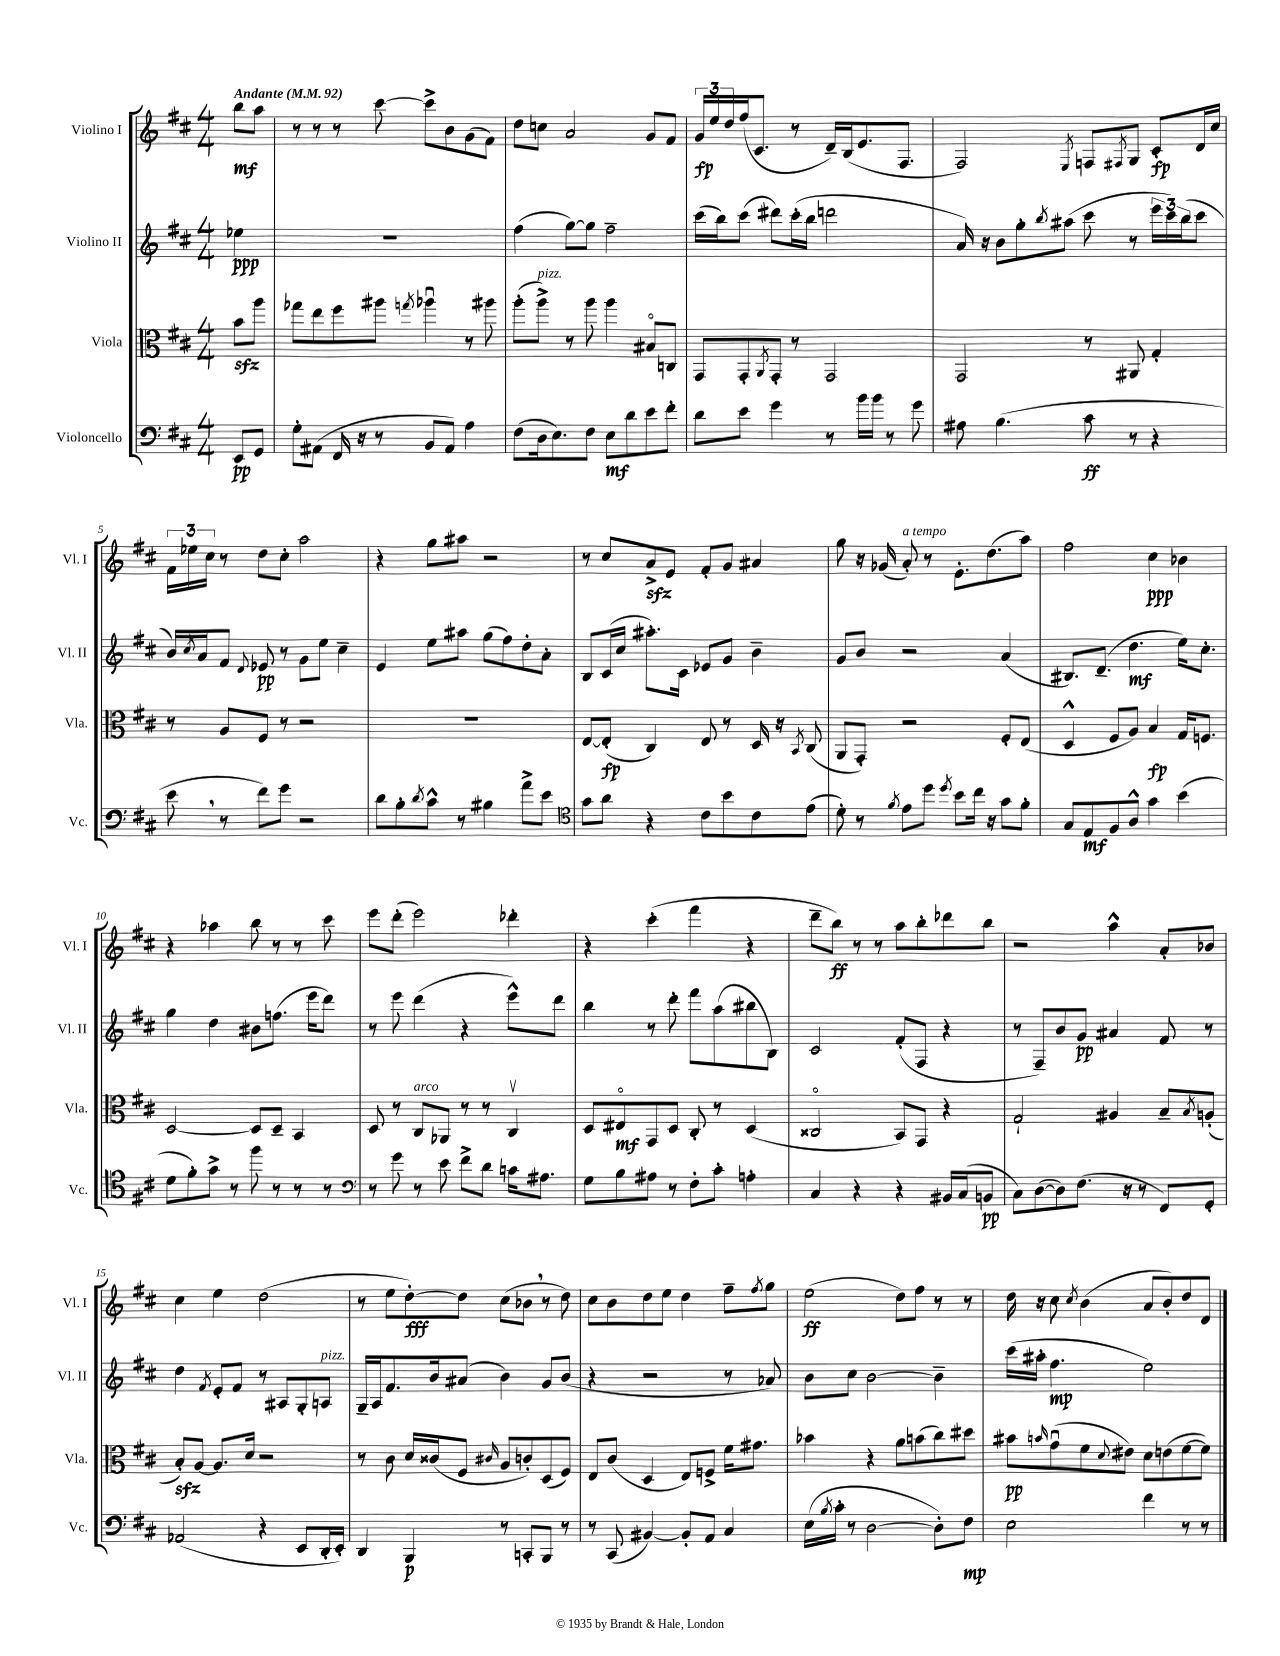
<<
\new StaffGroup <<
\new Staff = "s0" \with { instrumentName = "Violino I" shortInstrumentName = "Vl. I" } {
    \clef treble \key d \major \numericTimeSignature \time 4/4 \partial 4 \tempo "Andante" 4 = 92
    b''8\mf a''8 |
    r8 r8 r8 cis'''8~ cis'''8-> b'8 g'8( fis'8) |
    d''8 c''8 a'2 g'8 fis'8 |
    \tuplet 3/2 { g'16\fp e''16 d''16 } fis''16( cis'8. r8 d'16--) b16( e'8. fis8. |
    fis2) \acciaccatura { e8 } f8 \acciaccatura { fis8 } g8 cis'8-.\fp d'16 cis''16 |
    \tuplet 3/2 { fis'16 ees''16 cis''16 } r8 d''8 cis''8-. a''2 |
    r4 g''8 ais''8 r2 |
    r8 cis''8 a'8->\sfz e'8 fis'8-. g'8 ais'4 |
    g''8 r16 ges'16( a'8-.^\markup { \italic "a tempo" }) r8 e'8.-. d''8.( a''8) |
    fis''2 cis''4\ppp bes'4 |
    r4 aes''4 b''8 r8 r8 cis'''8 |
    e'''8 d'''8-.( e'''2) des'''4-. |
    r4 cis'''4-.( fis'''4 r4 |
    d'''8-- b''8\ff) r8 r8 a''8 b''8-. des'''8 b''8 |
    r2 a''4-^ a'8-. bes'8 |
    cis''4 e''4 d''2( |
    r8 e''8 d''8~-.\fff) d''8 cis''8( bes'8 \breathe r8 d''8) |
    cis''8 b'8 d''8 e''8 d''4 fis''8-- \acciaccatura { fis''8 } g''8 |
    e''2\ff( d''8) fis''8 r8 r8 |
    d''16 r16 cis''8 \acciaccatura { cis''8 } b'4( a'8 b'8-.) d''8 d'8 \bar "|." |
}
\new Staff = "s1" \with { instrumentName = "Violino II" shortInstrumentName = "Vl. II" } {
    \clef treble \key d \major \numericTimeSignature \time 4/4 \partial 4
    ees''4\ppp |
    R1 |
    fis''4( g''8~) g''8 fis''2-- |
    cis'''16( b''16) cis'''8( dis'''8) cis'''16-.( b''16 d'''2 |
    a'16) r16 b'8 g''8-. \acciaccatura { b''8 } ais''8( cis'''8 r8 \tuplet 3/2 { e'''16 cis'''16) b''16( } cis'''8 |
    b'16) \acciaccatura { cis''8 } a'16 fis'8 \appoggiatura { d'8 } ees'8\pp r8 g'8 e''8 cis''4-- |
    e'4 e''8 ais''8 g''8( fis''8) d''8-. a'8-. |
    b8 cis'16( cis''16 ais''8.-.) cis'16 ees'8 g'8 b'4-- |
    g'8 b'8 r2 a'4( |
    bis8.) d'8.--( d''4.\mf e''16) cis''8.-. |
    g''4 d''4 bis'8 f''8.( e'''16 d'''8) |
    r8 e'''8 d'''4( r4 e'''8-^) d'''8 |
    b''4 r8 d'''8-. fis'''8 a''8( bis''8 b8) |
    cis'2 fis'8-.( fis8 r4 |
    r8 fis8--) b'8 g'8\pp ais'4 fis'8 r8 |
    d''4 \acciaccatura { fis'8 } e'8-. fis'8 r8 ais8 g8-. a8^\markup { \italic "pizz." } |
    g16-- a16 fis'8. b'16 ais'8( b'4) g'8 b'8( |
    r4 r2 r8 aes'8) |
    b'8 cis''8 b'2~ b'4-- |
    cis'''16( ais''16-. fis''4.\mp e''2) \bar "|." |
}
\new Staff = "s2" \with { instrumentName = "Viola" shortInstrumentName = "Vla." } {
    \clef alto \key d \major \numericTimeSignature \time 4/4 \partial 4
    b'8\sfz a''8 |
    ges''8 e''8 fis''8 ais''8 \acciaccatura { g''8 } aes''4\downbow r8 ais''8 |
    a''8-.( a''8->^\markup { \italic "pizz." }) r8 a''8 a''4 bis8\flageolet c8 |
    g,8 g,8-. \acciaccatura { a,8 } g,8-. r8 g,2 |
    g,2 r8 ais,8 g4-. |
    r8 a8 fis8 r8 r2 |
    R1 |
    e8~ e8-.\fp( cis4) e8 r8 d16 r16 \acciaccatura { b,8 } cis8( |
    a,8 g,8-.) r2 fis8-. e8( |
    d4-^ fis8 a8) b4\fp g16 f8. |
    d2~ d8 d8-- b,4 |
    d8 r8 cis8^\markup { \italic "arco" } aes,8 r8 r8 cis4\upbow |
    d8 eis8\flageolet\mf g,8 d8 cis8-. r8 d4( |
    cisis2\flageolet b,8) g,8 r4 |
    g2-! ais4 b8-- \acciaccatura { b8 } a8-.( |
    b8-.\sfz) a8~ a8. d'16 r2 |
    r8 cis'8 d'16 cisis'16( fis8 \grace { cis'16 } a8 c'8-.) d8( fis8) |
    e8 cis'8( d4 e8) f8-> fis'16 gis'8. |
    bes'4 r4 a'8 b'8( cis''8) dis''8 |
    bis'8\pp \grace { b'16 } g'8\downbow( fis'8 \appoggiatura { d'8 } eis'8) d'8 e'8( fis'8~ fis'8) \bar "|." |
}
\new Staff = "s3" \with { instrumentName = "Violoncello" shortInstrumentName = "Vc." } {
    \clef bass \key d \major \numericTimeSignature \time 4/4 \partial 4
    e,8\pp g,8 |
    g8-. ais,8( fis,16 r16 r8 b,8 ais,8) a4 |
    fis8( d16 e8.) fis8 e8\mf d'8 e'8 fis'8-. |
    d'8 e'8 g'4 r8 b'16 b'16 r8 g'8 |
    ais8 b4.( cis'8\ff r8 r4 |
    e'8 \breathe r8 fis'8) g'8 r2 |
    d'8 b8-. \acciaccatura { d'8 } cis'8-^ r8 bis4 a'8-> e'8 |
    \clef tenor g'8 a'8 r4 cis'8 b'8 cis'8 e'8( |
    d'8-.) r8 \acciaccatura { fis'8 } e'8 d''8 \acciaccatura { d''8 } b'8 cis''16 r16 g'8 fis'8-. |
    g8 e8\mf fis8 a8-^ g'4 b'4( |
    d'8 fis'8-.) g'8-> r8 fis''8 r8 r8 r8 |
    \clef bass r8 g'8 r8 e'8 fis'8-> d'8 c'16 ais8. |
    g8 b8 ais8 r8 fis8-. cis'8-. a4-. |
    cis4 r4 r4 bis,16 cis16( b,8\pp |
    cis8) d8~( d8) fis8.( r16 r8 fis,8) g,8-. |
    aes,2( r4 e,8 d,16-. e,16-.) |
    d,4 b,,4\p r8 c,8-. b,,8 r8 |
    r8 cis,8( bis,4~) bis,8-. a,8 cis4 |
    e16( \acciaccatura { b8 } cis'16-. r8 d2~ d8-.) fis8\mp |
    e2 fis'4 r8 r8 \bar "|." |
}
>>
>>
